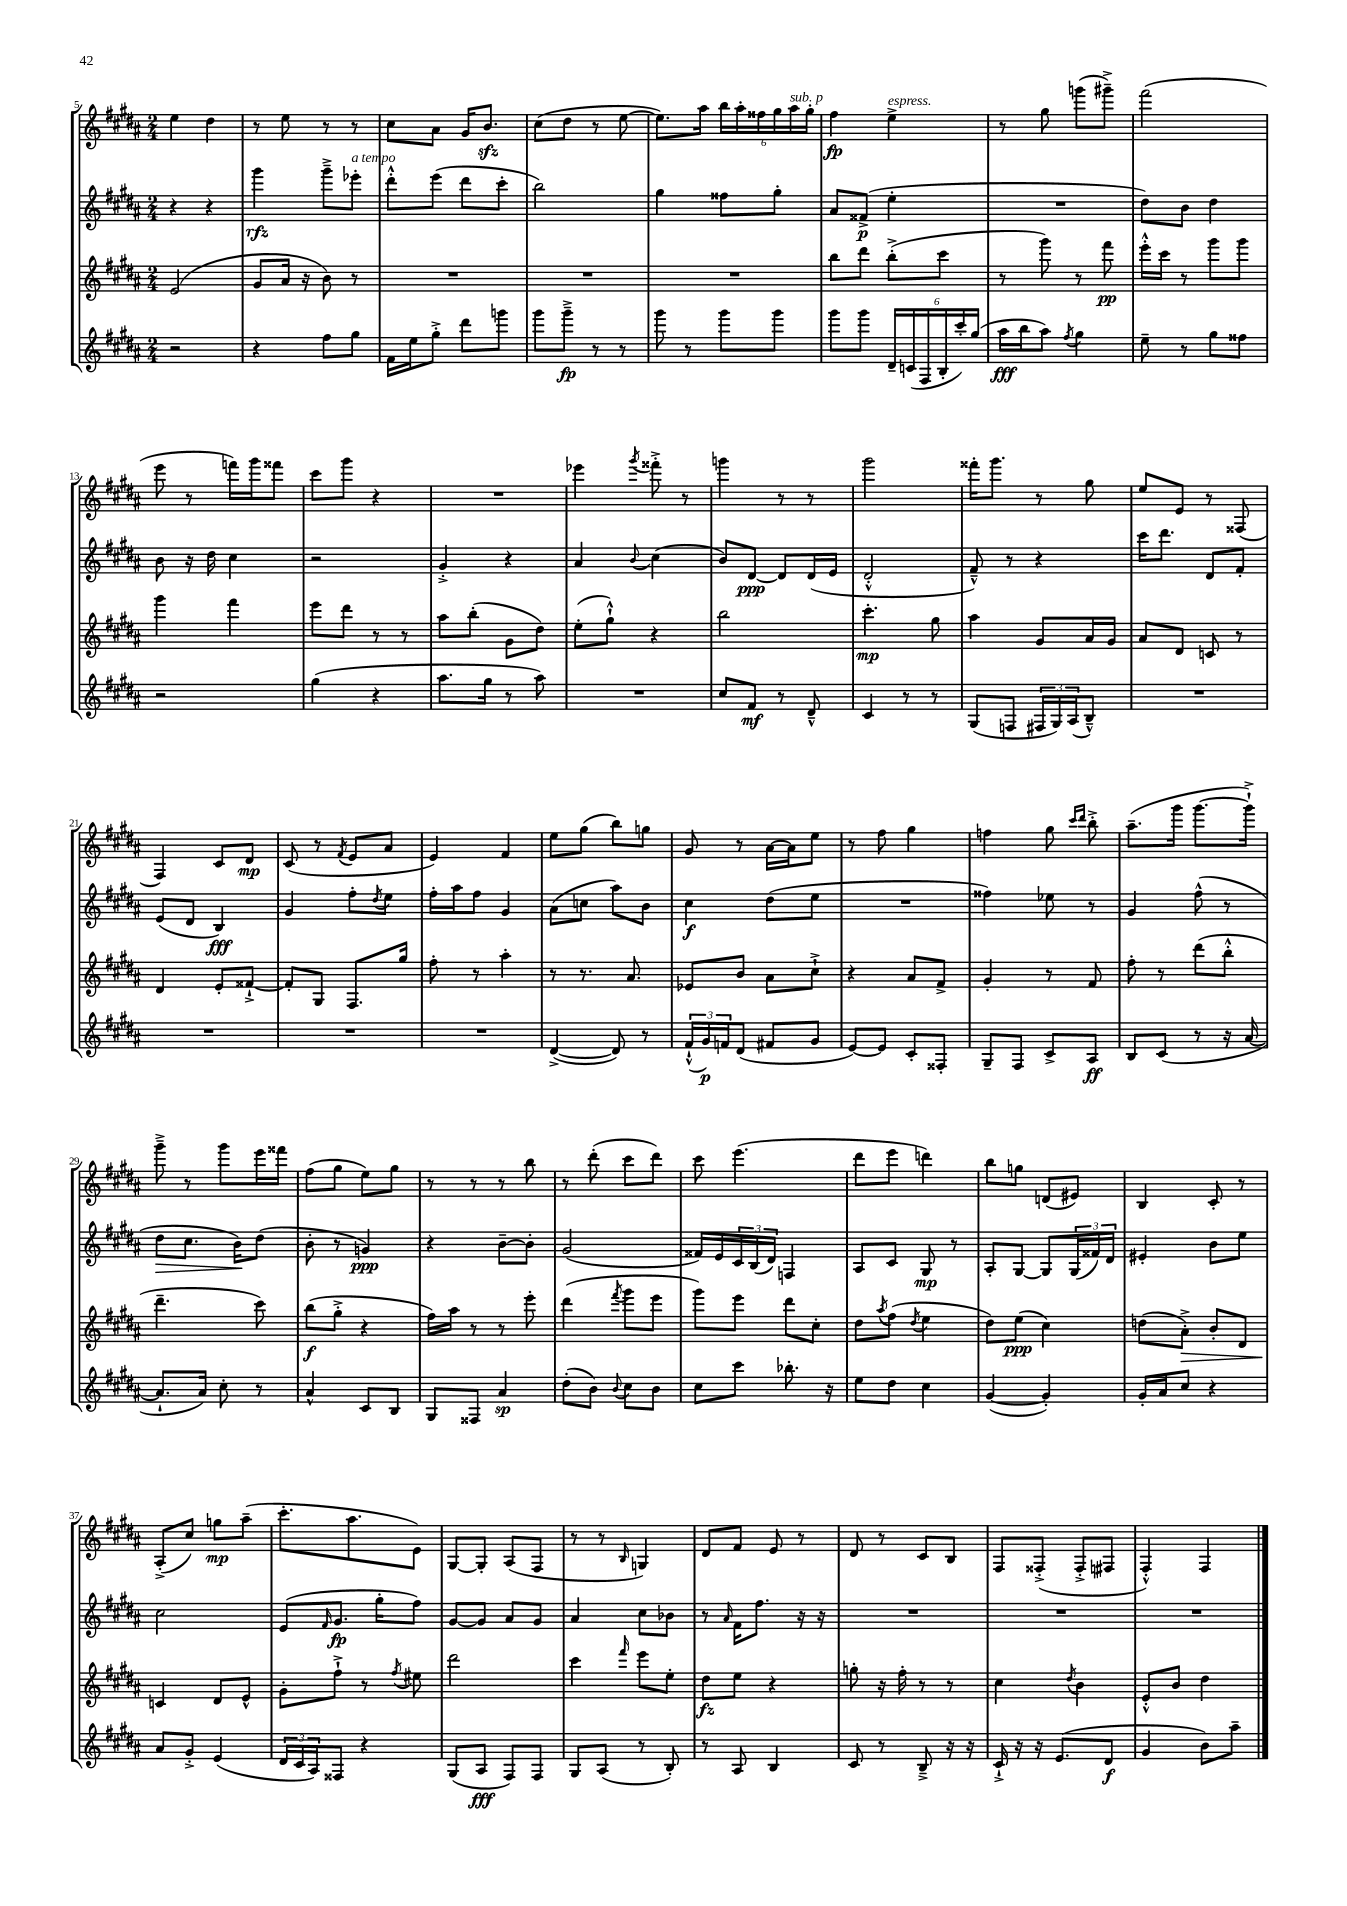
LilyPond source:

<<
\new StaffGroup <<
\new Staff = "s0" {
    \clef treble \key b \major \numericTimeSignature \time 2/4
    e''4 dis''4 |
    r8 e''8 r8 r8 |
    cis''8 ais'8 gis'16 b'8.\sfz |
    cis''8( dis''8 r8 e''8~ |
    e''8.) ais''16 \tuplet 6/4 { b''16 ais''16-. fisis''16 gis''16 ais''16^\markup { \italic "sub. p" } gis''16-. } |
    fis''4\fp e''4->^\markup { \italic "espress." } |
    r8 gis''8 g'''8( gis'''8--->) |
    fis'''2( |
    e'''8 r8 f'''16) gis'''16 fisis'''8 |
    cis'''8 gis'''8 r4 |
    R2 |
    ees'''4 \acciaccatura { gis'''8 } fisis'''8-.-> r8 |
    g'''4 r8 r8 |
    gis'''2 |
    fisis'''16-. gis'''8. r8 gis''8 |
    e''8 e'8 r8 fisis8( |
    fis4) cis'8 dis'8\mp |
    cis'8( r8 \acciaccatura { fis'8 } e'8 ais'8 |
    e'4) fis'4 |
    e''8 gis''8( b''8) g''8 |
    gis'8 r8 ais'16~ ais'16 e''8 |
    r8 fis''8 gis''4 |
    f''4 gis''8 \grace { cis'''16 dis'''16 } b''8-.-> |
    ais''8.--( gis'''16 gis'''8.~ gis'''16-!->) |
    gis'''8---> r8 gis'''8 e'''16 fisis'''16 |
    fis''8( gis''8 e''8) gis''8 |
    r8 r8 r8 b''8 |
    r8 dis'''8-.( cis'''8 dis'''8) |
    cis'''8 e'''4.( |
    dis'''8 e'''8 d'''4) |
    b''8 g''8 d'8( eis'8) |
    b4 cis'8-. r8 |
    ais8-.->( cis''8) g''8\mp ais''8--( |
    cis'''8.-. ais''8. e'8) |
    gis8~ gis8-. ais8( fis8 |
    r8 r8 \grace { b16 } g4) |
    dis'8 fis'8 e'8 r8 |
    dis'8 r8 cis'8 b8 |
    fis8 fisis8-.->( fisis8-.-> fis8 |
    fis4-.-^) fis4 \bar "|." |
}
\new Staff = "s1" {
    \clef treble \key b \major \numericTimeSignature \time 2/4
    r4 r4 |
    gis'''4\rfz gis'''8---> ees'''8-.^\markup { \italic "a tempo" } |
    dis'''8-.-^ e'''8( dis'''8 cis'''8-. |
    b''2) |
    gis''4 fisis''8 gis''8-. |
    ais'8 fisis'8->\p( e''4-. |
    R2 |
    dis''8) b'8 dis''4 |
    b'8 r16 dis''16 cis''4 |
    r2 |
    gis'4-.-> r4 |
    ais'4 \appoggiatura { b'8 } cis''4( |
    b'8) dis'8~\ppp dis'8 dis'16( e'16 |
    dis'2-.-^ |
    fis'8---^) r8 r4 |
    cis'''16 dis'''8. dis'8 fis'8-. |
    e'8( dis'8 b4\fff) |
    gis'4 fis''8-. \acciaccatura { dis''8 } e''8 |
    fis''16-. ais''16 fis''8 gis'4 |
    ais'8( c''8 ais''8) b'8 |
    cis''4\f dis''8( e''8 |
    R2 |
    fisis''4) ees''8 r8 |
    gis'4 fis''8-^( r8 |
    dis''8\> cis''8. b'16\!) dis''8( |
    b'8-. r8 g'4\ppp) |
    r4 b'8~-- b'8-. |
    gis'2( |
    fisis'16) e'16 \tuplet 3/2 { cis'16 b16( dis'16) } f4 |
    ais8 cis'8 gis8\mp r8 |
    ais8-. gis8~ gis8 \tuplet 3/2 { gis16( fisis'16) dis'16 } |
    eis'4-. b'8 e''8 |
    cis''2 |
    e'8( \grace { fis'16 } gis'8.\fp gis''16-. fis''8) |
    gis'8~ gis'8 ais'8 gis'8 |
    ais'4 cis''8 bes'8 |
    r8 \grace { ais'16 } fis'16 fis''8. r16 r16 |
    R2 |
    R2 |
    R2 \bar "|." |
}
\new Staff = "s2" {
    \clef treble \key b \major \numericTimeSignature \time 2/4
    e'2( |
    gis'8 ais'16 r16 b'8) r8 |
    R2 |
    R2 |
    R2 |
    b''8 dis'''8 b''8-.->( cis'''8 |
    r8 gis'''8) r8 fis'''8\pp |
    e'''16-.-^ cis'''16 r8 gis'''8 gis'''8 |
    gis'''4 fis'''4 |
    e'''8 dis'''8 r8 r8 |
    ais''8 b''8-.( gis'8 dis''8) |
    e''8-.( gis''8-!-^) r4 |
    b''2 |
    cis'''4.-.\mp gis''8 |
    ais''4 gis'8 ais'16 gis'16 |
    ais'8 dis'8 c'8 r8 |
    dis'4 e'8-. fisis'8~-!-> |
    fisis'8-. gis8 fis8. gis''16 |
    fis''8-. r8 ais''4-. |
    r8 r8. ais'8. |
    ees'8 b'8 ais'8 cis''8-!-> |
    r4 ais'8 fis'8-> |
    gis'4-. r8 fis'8 |
    fis''8-. r8 dis'''8( b''8-.-^ |
    dis'''4.-- cis'''8) |
    b''8\f( gis''8-.-> r4 |
    fis''16) ais''16 r8 r8 e'''8-. |
    dis'''4( \acciaccatura { fis'''8 } gis'''8 e'''8 |
    gis'''8) e'''8 dis'''8 cis''8-. |
    dis''8 \acciaccatura { ais''8 } fis''8( \acciaccatura { dis''8 } e''4 |
    dis''8) e''8\ppp( cis''4) |
    d''8( ais'8-.->\>) b'8-. dis'8 |
    c'4\! dis'8 e'8-^ |
    gis'8-. fis''8-!-> r8 \acciaccatura { fis''8 } eis''8 |
    dis'''2 |
    cis'''4 \grace { fis'''16 } e'''8 e''8-. |
    dis''8\fz e''8 r4 |
    g''8-. r16 fis''16-. r8 r8 |
    cis''4 \acciaccatura { dis''8 } b'4 |
    e'8-.-^ b'8 dis''4 \bar "|." |
}
\new Staff = "s3" {
    \clef treble \key b \major \numericTimeSignature \time 2/4
    r2 |
    r4 fis''8 gis''8 |
    fis'16 e''16 gis''8-.-> dis'''8 g'''8 |
    gis'''8 gis'''8--->\fp r8 r8 |
    gis'''8 r8 gis'''8 gis'''8 |
    gis'''8 gis'''8 \tuplet 6/4 { dis'16-- c'16( fis16 b16-. cis'''16-.) gis''16( } |
    ais''16\fff b''16 ais''8) \acciaccatura { fis''8 } gis''4 |
    e''8-- r8 gis''8 fisis''8 |
    r2 |
    gis''4( r4 |
    ais''8. gis''16 r8 ais''8) |
    R2 |
    cis''8 fis'8\mf r8 dis'8---^ |
    cis'4 r8 r8 |
    gis8( f8 \tuplet 3/2 { fis16 gis16) ais16( } b8---^) |
    R2 |
    R2 |
    R2 |
    R2 |
    dis'4~->( dis'8) r8 |
    \tuplet 3/2 { fis'16-!-^( gis'16\p) f'16 } dis'8( fis'8 gis'8 |
    e'8~) e'8 cis'8-. fisis8-. |
    gis8-- fis8 cis'8-> ais8\ff |
    b8 cis'8( r8 r16 ais'16~ |
    ais'8.-! ais'16) cis''8-. r8 |
    ais'4-^ cis'8 b8 |
    gis8 fisis8 ais'4\sp |
    dis''8-.( b'8) \appoggiatura { b'8 } cis''8 b'8 |
    cis''8 cis'''8 bes''8.-. r16 |
    e''8 dis''8 cis''4 |
    gis'4~( gis'4-.) |
    gis'16-. ais'16 cis''8 r4 |
    ais'8 gis'8-.-> e'4( |
    \tuplet 3/2 { dis'16 cis'16 ais16) } fisis8 r4 |
    gis8( ais8\fff fis8) fis8 |
    gis8 ais8( r8 b8-.) |
    r8 ais8 b4 |
    cis'8 r8 b8---> r16 r16 |
    cis'16-!-> r16 r16 e'8.( dis'8\f |
    gis'4 b'8) ais''8-- \bar "|." |
}
>>
>>
\layout { \context { \Score currentBarNumber = #5 } }
